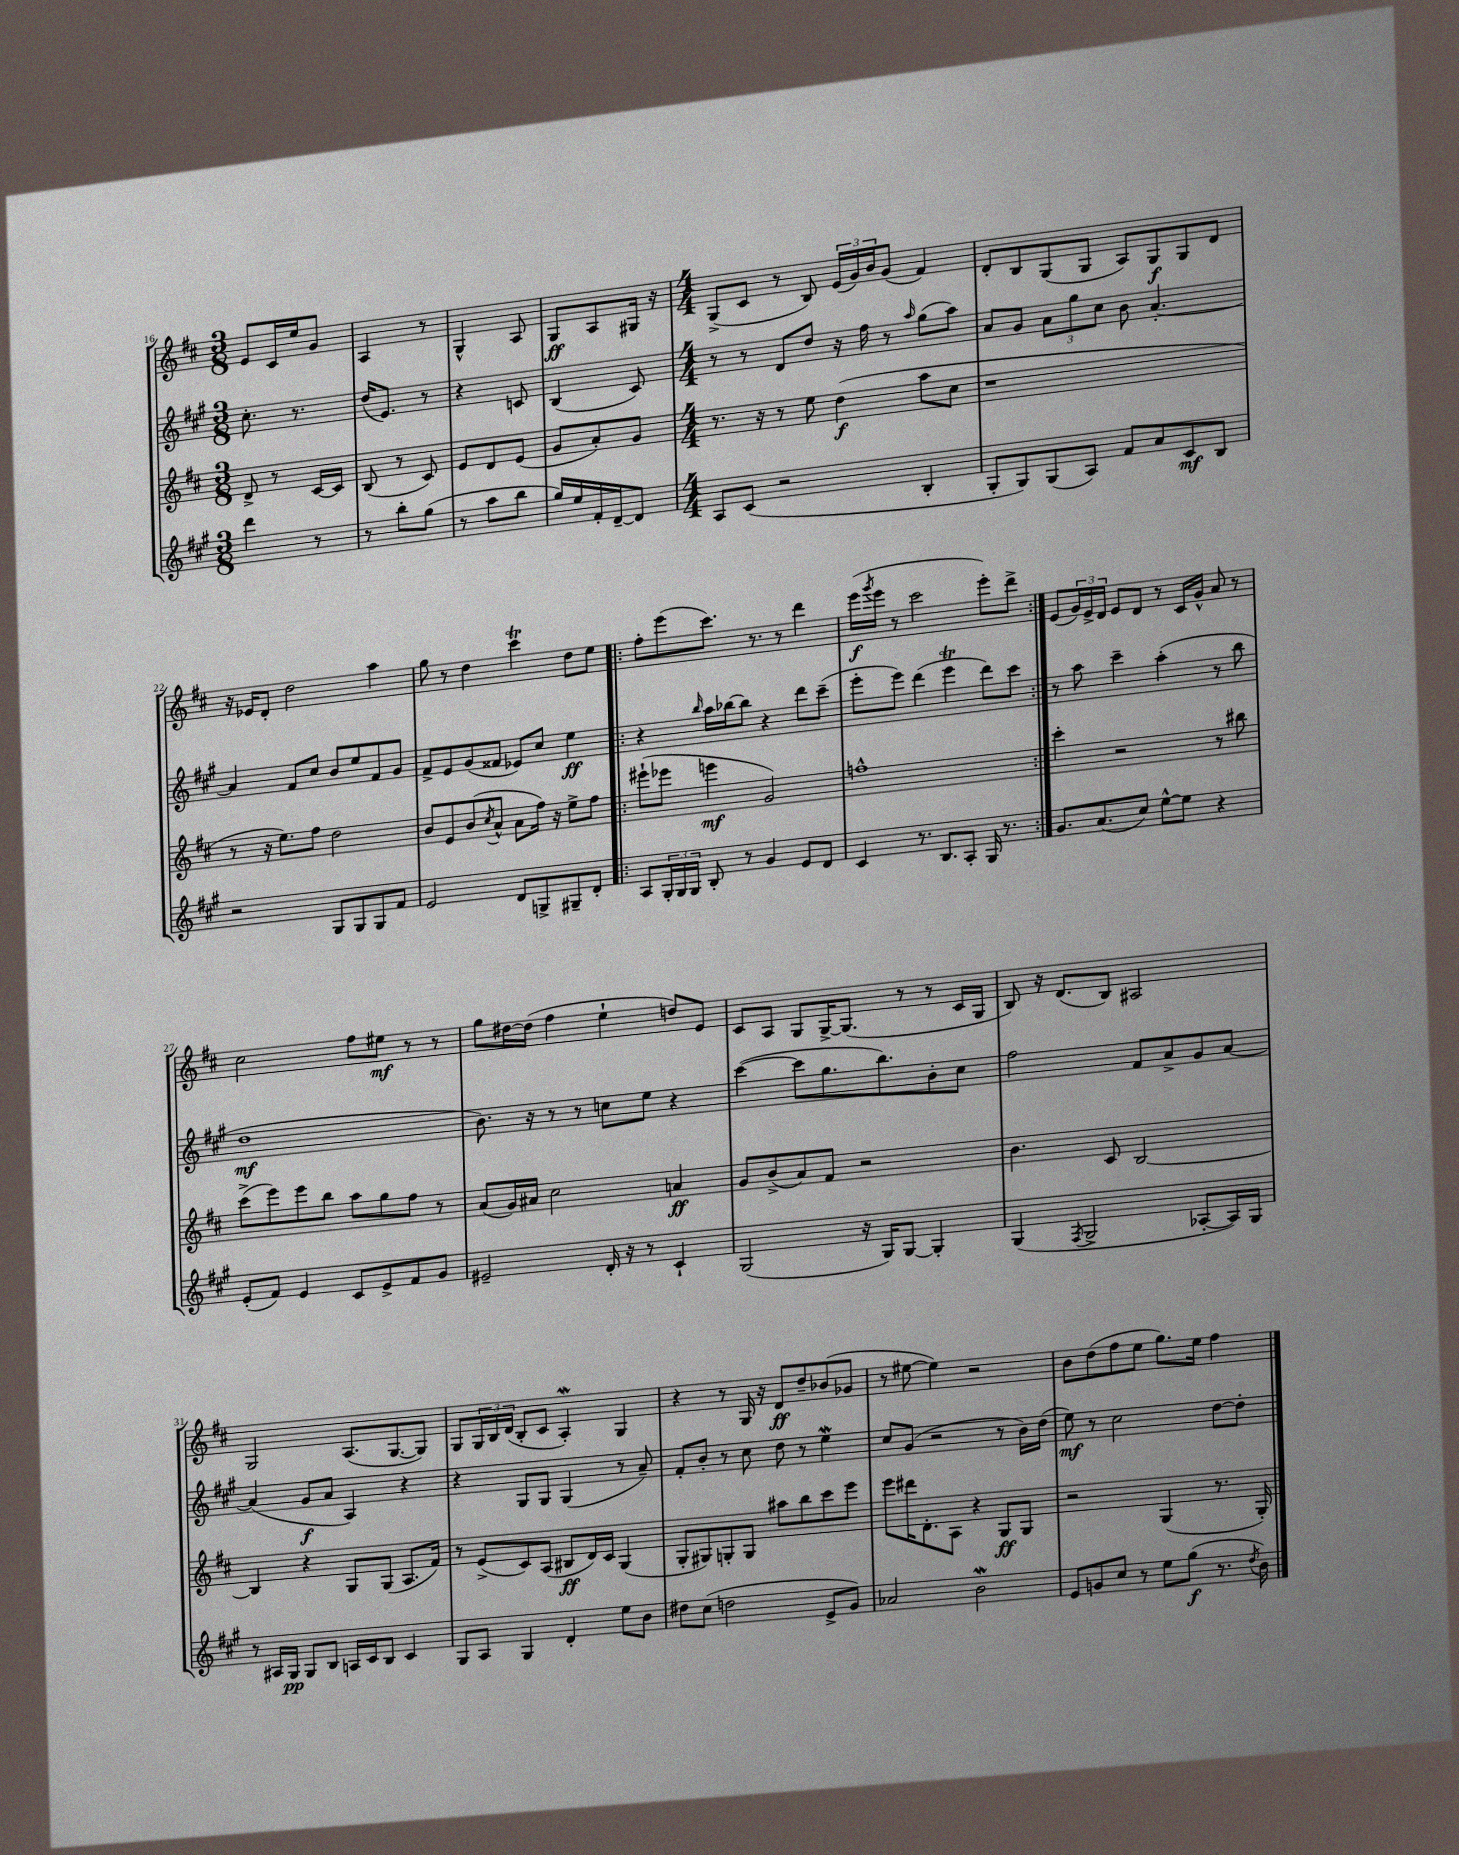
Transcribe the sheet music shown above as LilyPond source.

<<
\new StaffGroup <<
\new Staff = "s0" {
    \clef treble \key d \major \numericTimeSignature \time 3/8
    e'8 cis'16 e''16 g'8 |
    a4 r8 |
    g4-^ a8 |
    g8\ff a8 gis16 r16 |
    \numericTimeSignature \time 4/4 g8->( cis'8 r8 b8) \tuplet 3/2 { e'16( g'16) b'16 } g'8( fis'4) |
    d'8-. b8 g8( g8 a8) g8\f g8 d'8 |
    r16 ees'16 d'8-. d''2 a''4 |
    g''8 r8 d''4 cis'''4\trill d''8 e''8 |
    \repeat volta 2 { fis''8-. e'''8( cis'''8.) r8. r8 d'''4 |
    e'''16\f( \acciaccatura { g'''8 } e'''16 r8 cis'''2 e'''8-.) d'''8-> | }
    e'8( \tuplet 3/2 { g'16) e'16-> d'16 } e'8 d'8 r8 cis'16 g'16-^ a'8 r8 |
    cis''2 fis''8 eis''8\mf r8 r8 |
    g''8 dis''16~ dis''16( fis''4 e''4-! d''8) e'8 |
    cis'8 a8 g8 g16~-> g8.( r8 r8 cis'16 g16 |
    b8) r16 d'8.( b8) ais2 |
    g2 a8.( g8.~ g8) |
    g8 \tuplet 3/2 { g16 b16 d'16( } b8-. cis'8 a4-.\mordent) g4 |
    r4 r8 g16 r16 d'8\ff d''8-- bes'8( ges'8 |
    r8 eis''8~ eis''4) r2 |
    b'8 d''8( fis''8 e''8 g''8.) e''16 fis''4 \bar "|." |
}
\new Staff = "s1" {
    \clef treble \key a \major \numericTimeSignature \time 3/8
    cis''8.-. r8. |
    d''16( e'8.) r8 |
    r4 c'8 |
    b4( cis'8) |
    \numericTimeSignature \time 4/4 r8 r8 d'8 d''8 r16 fis''16 r8 \grace { a''16 } gis''8( a''8) |
    a'8 gis'8 \tuplet 3/2 { a'8 gis''8 cis''8 } b'8 a'4.~-. |
    a'4 fis'8 cis''8 b'8 e''8 fis'8 gis'8 |
    fis'8-> e'8 gis'8( fisis'8 ees'8) cis''8 e''4\ff |
    \repeat volta 2 { r4 \grace { b''16 } a''16 bes''16~ bes''8 r4 d'''8 cis'''8--( |
    e'''8-. e'''8) d'''4( e'''4\trill d'''8) cis'''8 | }
    r8 a''8 cis'''4-- a''4-.( r8 b''8 |
    d''1\mf |
    b'8.) r16 r8 r8 c''8 e''8 r4 |
    cis'''4~( cis'''8 gis''8. b''8.) b'8-. cis''8 |
    fis''2 fis'8 a'8-> gis'8 a'8~ |
    a'4( gis'8\f a'8 a4) r4 |
    r4 gis8 gis8 gis4( r8 a'8--) |
    fis'8-. b'8-. r8 cis''8 d''8 r8 e''4\mordent |
    cis''8 gis'8( r2 r8 b'16) d''16( |
    e''8\mf) r8 cis''2 d''8~ d''8-. \bar "|." |
}
\new Staff = "s2" {
    \clef treble \key d \major \numericTimeSignature \time 3/8
    d'8-> r8 cis'16~ cis'16 |
    b8( r8 cis'8) |
    e'8 d'8 e'8( |
    g'8 a'8-.) g'8 |
    \numericTimeSignature \time 4/4 r8. r16 r8 e''8 d''4\f( a''8 cis''8 |
    r1 |
    r8 r16 e''8.) fis''8 d''2 |
    b'8 e'8 b'8( \acciaccatura { cis''8 } a'8-^ a'8 fis''16) r16 e''8-> fis''8 |
    \repeat volta 2 { eis'''8-!( ees'''8 e'''4\mf g'2) |
    f''1-^ | }
    cis'''4-. r2 r8 bis''8 |
    cis'''8->( e'''8) e'''8 b''8 a''8 g''8 fis''8 r8 |
    a'8( g'16) ais'16 cis''2 a'4\ff |
    g'8 b'8->( a'8) fis'8 r2 |
    b'4. cis'8 b2~ |
    b4 r4 g8 g8( a8. fis'16) |
    r8 e'8->( cis'8) a8( bis8\ff d'16) cis'16 g4( |
    g8-. gis8) g8-. g8 ais''8 b''8 cis'''8 e'''8 |
    e'''8 dis'''16 d'8.-. a8 r4 g8\ff g8 |
    r2 g4( r8. g16-.) \bar "|." |
}
\new Staff = "s3" {
    \clef treble \key a \major \numericTimeSignature \time 3/8
    d'''4 r8 |
    r8 b''8-. gis''8( |
    r8 a''8 b''8 |
    gis''16) e''16 fis'16-. d'16~-- d'8 |
    \numericTimeSignature \time 4/4 a8 cis'8( r2 b4-. |
    gis8-. gis8) gis8( a8) fis'8 a'8 cis'8\mf b8 |
    r2 gis8 gis8 gis8 fis'8 |
    e'2 d'8 g8-> gis8-- d'8-. |
    \repeat volta 2 { a8 \tuplet 3/2 { gis16-. gis16 gis16 } b8-. r8 gis'4 e'8 d'8 |
    cis'4 r8. b8. a8-. gis16 r8. | }
    gis'8. a'8.( cis''8) e''8~-^ e''8 r4 |
    e'8-.( fis'8) e'4 cis'8 e'8-> fis'8 gis'8 |
    eis'2-- d'16-. r16 r8 cis'4-! |
    gis2( r16 gis16) gis8~ gis4-. |
    gis4( \acciaccatura { fis8 } gis2-> aes8~-. aes16) gis16 |
    r8 ais16 gis16\pp gis8 b8 a16 cis'16 b8 cis'4 |
    gis8 a8 gis4 d'4-. e''8 b'8 |
    dis''8 cis''8( d''2 e'8-> gis'8) |
    aes'2 b'2\mordent |
    e'8 g'8 cis''8 r8 e''8 gis''8\f( r8. \acciaccatura { d''8 } b'16) \bar "|." |
}
>>
>>
\layout { \context { \Score currentBarNumber = #16 } }
